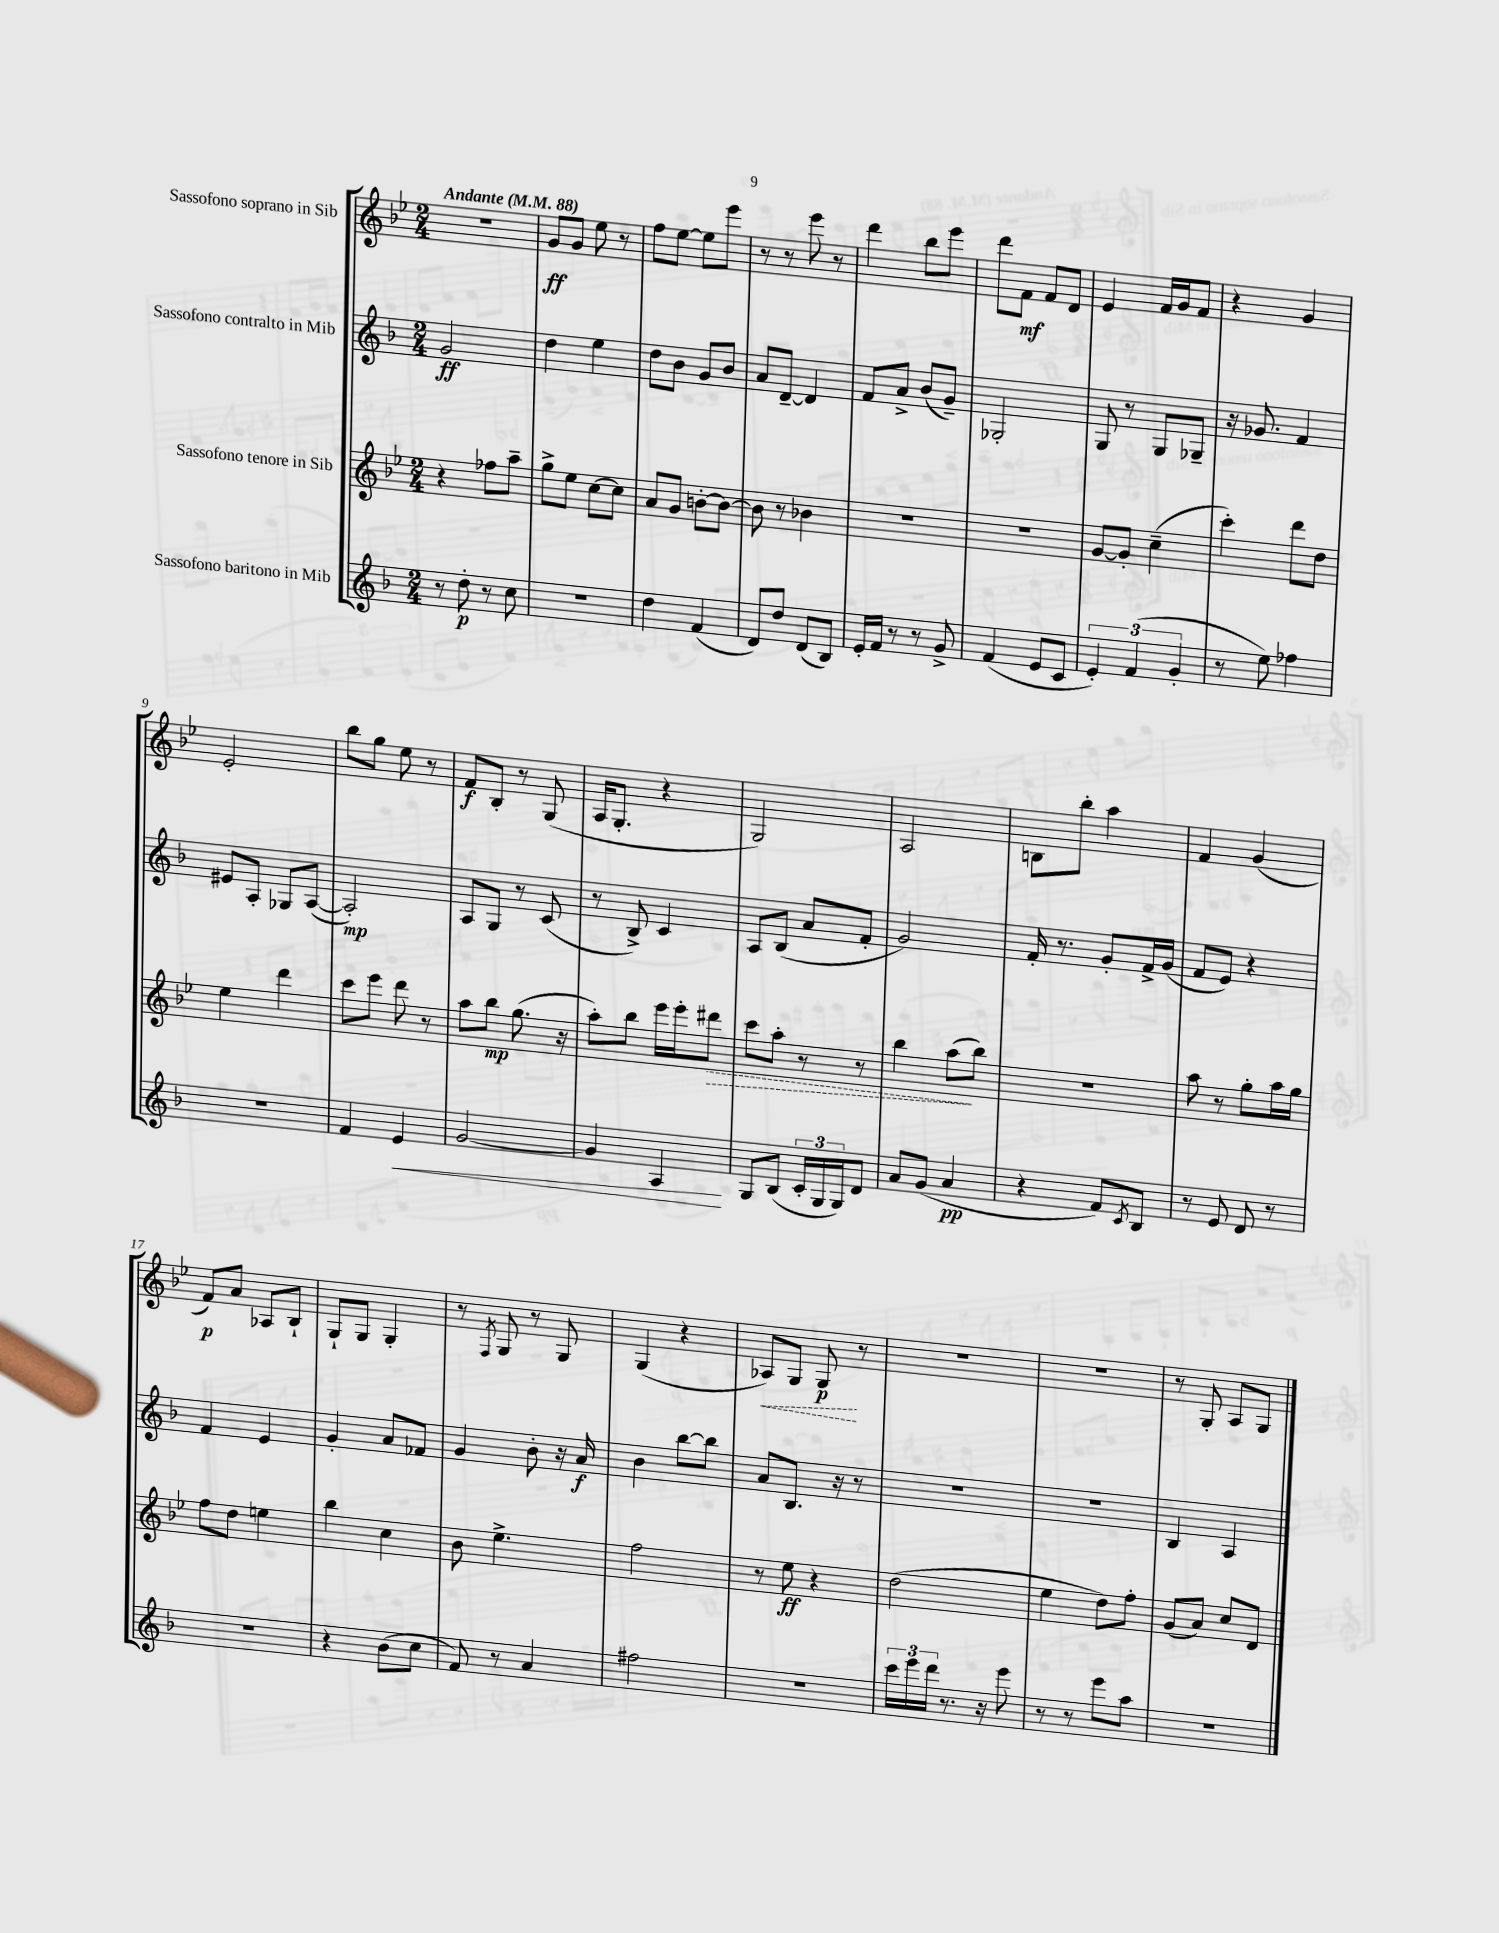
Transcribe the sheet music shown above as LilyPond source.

<<
\new StaffGroup <<
\new Staff = "s0" \with { instrumentName = "Sassofono soprano in Sib" } {
    \clef treble \key bes \major \numericTimeSignature \time 2/4 \tempo "Andante" 4 = 88
    R2 |
    g'8\ff g'8 ees''8 r8 |
    f''8 ees''8~ ees''8 ees'''8 |
    r8 r8 ees'''8 r8 |
    d'''4 bes''8 ees'''8 |
    d'''8 f'8\mf f'8 d'8 |
    ees'4 f'16 g'16 f'8 |
    r4 g'4 |
    ees'2-. |
    bes''8 g''8 ees''8 r8 |
    f'8\f bes8-. r8 g8( |
    a16 g8.-. r4 |
    g2) |
    a2 |
    b8 bes''8-. a''4 |
    f'4 g'4( |
    f'8\p) a'8 aes8 bes8-! |
    g8-! g8 g4-. |
    r8 \acciaccatura { f8 } g8 r8 g8 |
    g4( r4 |
    \once \override Hairpin.style = #'dashed-line aes8\<) g8 g8\p\! r8 |
    r2 |
    R2 |
    r8 g8-. a8 g8 \bar "|." |
}
\new Staff = "s1" \with { instrumentName = "Sassofono contralto in Mib" } {
    \clef treble \key f \major \numericTimeSignature \time 2/4
    g'2\ff |
    d''4 e''4 |
    d''8 bes'8 g'8 bes'8 |
    a'8 d'8~-- d'4 |
    f'8 a'8-> bes'8( g'8--) |
    ges2-. |
    g8 r8 g8 ges8-- |
    r16 ges'8. f'4 |
    eis'8 a8-. ges8 a8~( |
    a2-.\mp) |
    a8 g8 r8 c'8( |
    r8 bes8->) c'4 |
    a8 bes8( a'8 f'8-. |
    g'2) |
    f'16-. r8. g'8-. f'16-> g'16( |
    f'8 e'8) r4 |
    f'4 e'4 |
    g'4-. a'8 fes'8 |
    g'4 bes'8-. r16 a'16\f |
    bes'4 bes''8~ bes''8 |
    a'8 bes8. r16 r8 |
    R2 |
    R2 |
    bes4 a4 \bar "|." |
}
\new Staff = "s2" \with { instrumentName = "Sassofono tenore in Sib" } {
    \clef treble \key bes \major \numericTimeSignature \time 2/4
    r4 fes''8 a''8-- |
    g''8-> ees''8 c''8~ c''8 |
    a'8 g'8 b'8~-. b'8~ |
    b'8 r8 bes'4 |
    R2 |
    r2 |
    g'8~ g'8-. c''4--( |
    c'''4-.) d'''8 d''8 |
    ees''4 d'''4 |
    c'''8 ees'''8 d'''8 r8 |
    a''8 bes''8\mp g''8.( r16 |
    a''8-.) bes''8 ees'''16 ees'''16-. \once \override Hairpin.style = #'dashed-line dis'''8\> |
    c'''8 a''8-. r8 r8 |
    bes''4 a''8\!( bes''8) |
    r2 |
    a''8 r8 g''8-. a''16 g''16 |
    f''8 d''8 e''4 |
    bes''4 c''4 |
    bes'8 ees''4.-> |
    f''2 |
    r8 ees''8\ff r4 |
    d''2( |
    ees''4 d''8) f''8-. |
    g'8( a'8) c''8 d'8 \bar "|." |
}
\new Staff = "s3" \with { instrumentName = "Sassofono baritono in Mib" } {
    \clef treble \key f \major \numericTimeSignature \time 2/4
    r8 d''8-.\p r8 c''8 |
    R2 |
    d''4 f'4( |
    d'8) d''8 d'8( bes8) |
    e'16-. f'16 r8 r8 g'8-> |
    f'4( e'8 c'8 |
    \tuplet 3/2 { e'4-.) f'4( g'4-. } |
    r8 e''8) fes''4 |
    R2 |
    f'4 e'4\< |
    g'2~ |
    g'4 a4\! |
    g8 bes8( \tuplet 3/2 { c'16-. g16 g16) } d'8 |
    a'8 g'8( a'4\pp |
    r4 f'8) \acciaccatura { c'8 } bes8 |
    r8 e'8 d'8 r8 |
    r2 |
    r4 bes'8( c''8 |
    f'8) r8 a'4 |
    fis''2 |
    R2 |
    \tuplet 3/2 { c'''16 e'''16 d'''16 } r8. r16 e'''8 |
    r8 r8 e'''8 a''8 |
    R2 \bar "|." |
}
>>
>>
